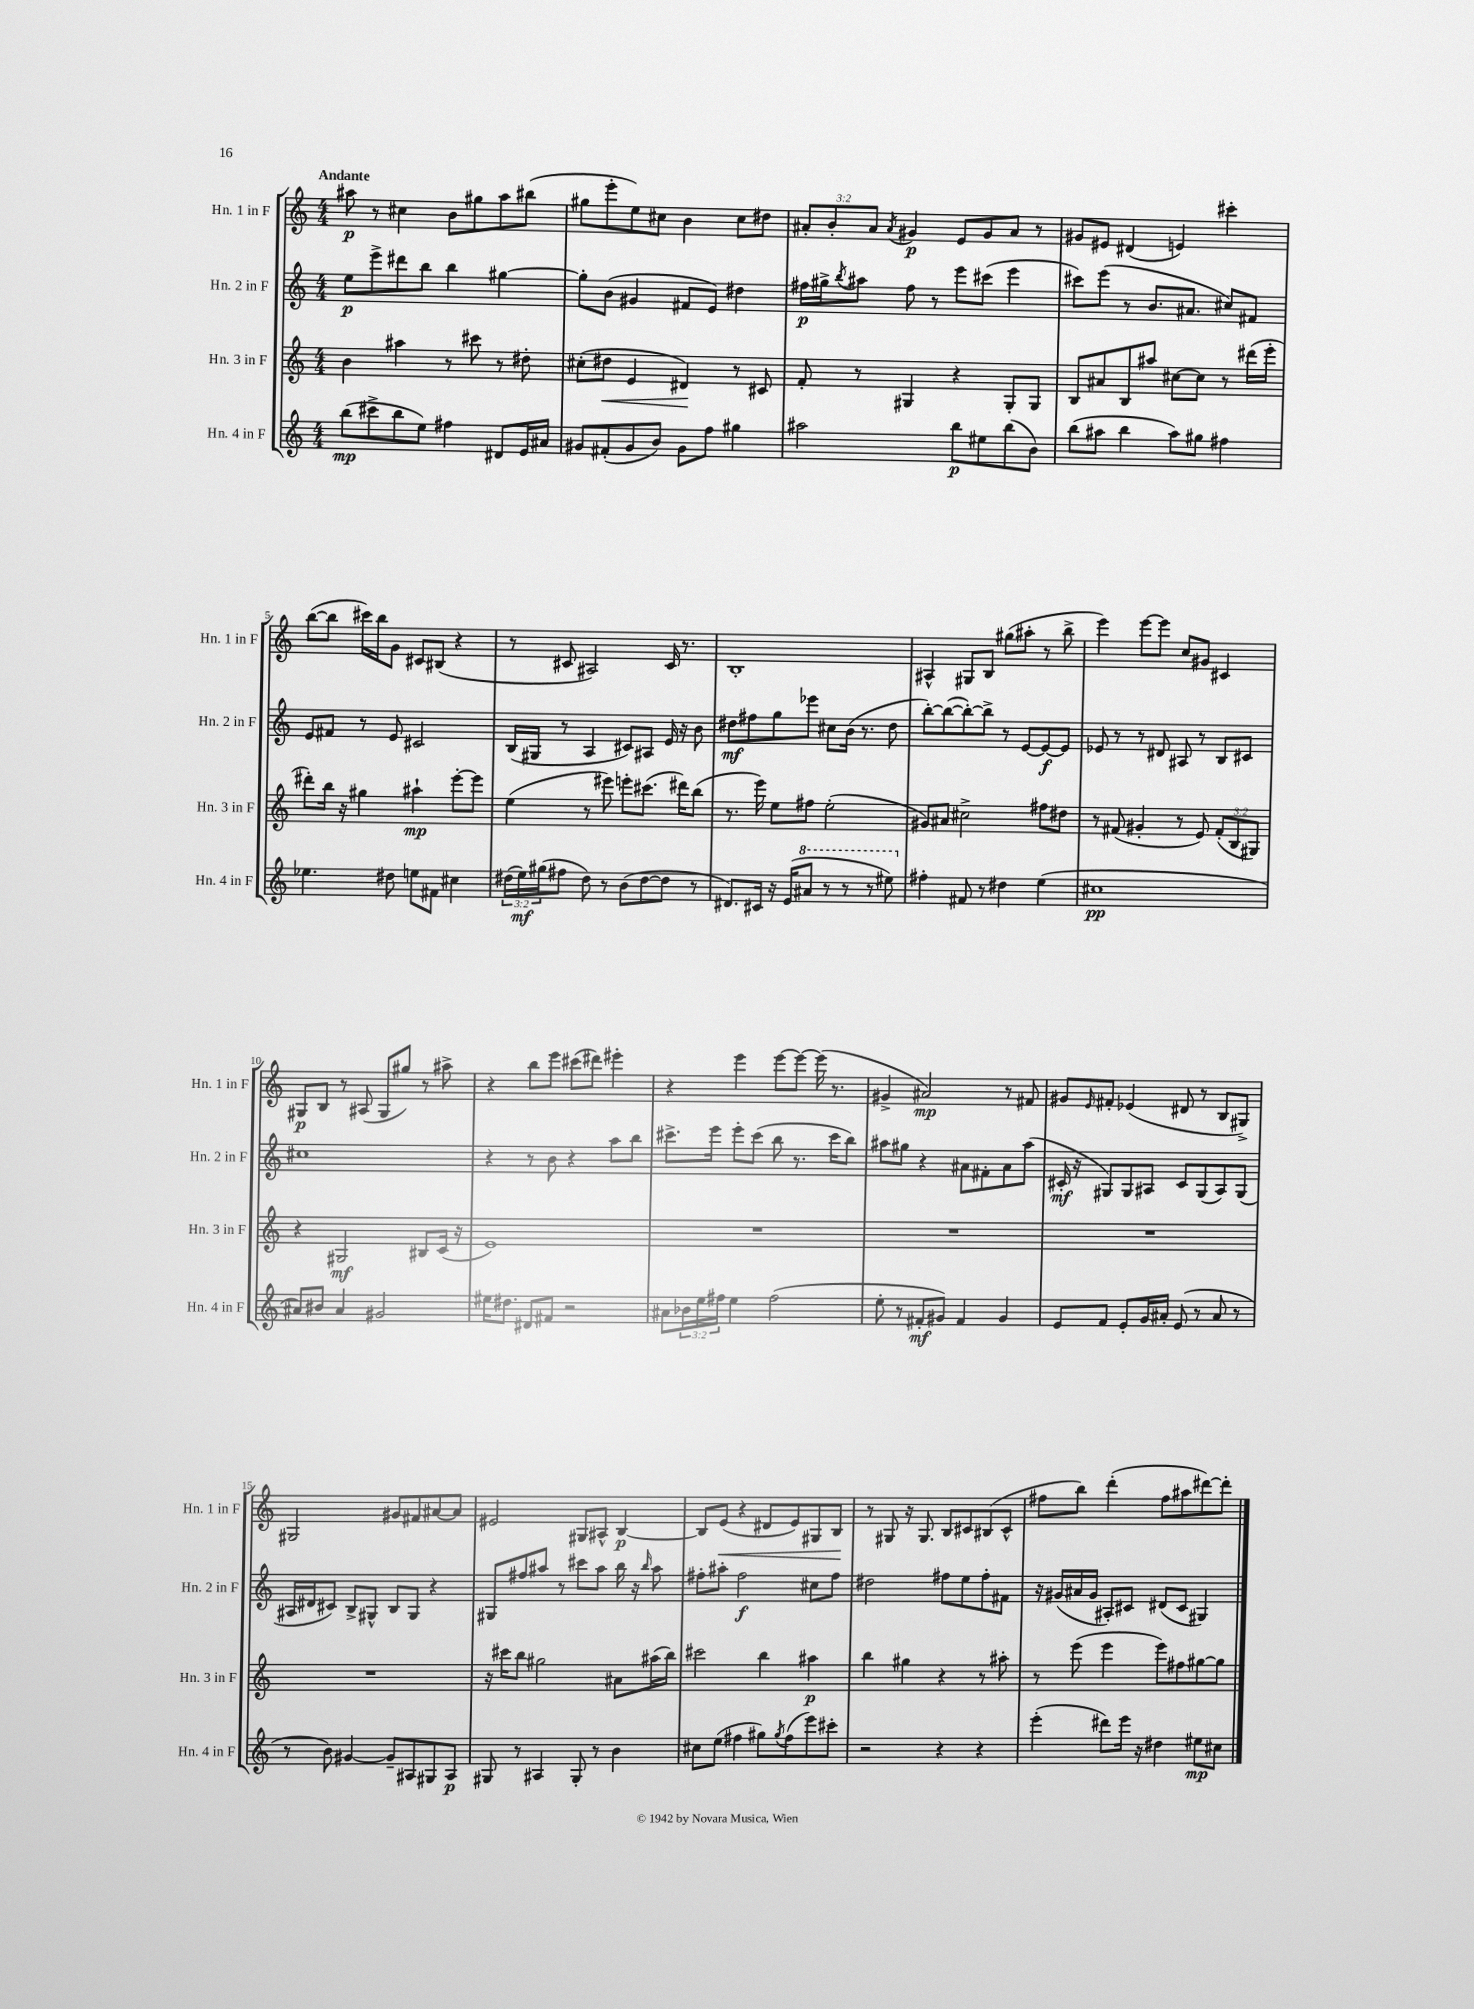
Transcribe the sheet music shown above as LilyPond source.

<<
\new StaffGroup <<
\new Staff = "s0" \with { instrumentName = "Hn. 1 in F" shortInstrumentName = "Hn. 1 in F" } {
    \clef treble \key c \major \numericTimeSignature \time 4/4 \override Staff.TupletNumber.text = #tuplet-number::calc-fraction-text \tempo "Andante"
    ais''8\p r8 cis''4 b'8 gis''8 ais''8 bis''8( |
    gis''8 e'''8-. e''8) cis''8 b'4 cis''8 dis''8 |
    \tuplet 3/2 { ais'8-. b'8-. ais'8 } \acciaccatura { ais'8 } gis'4\p e'8 gis'8 ais'8 r8 |
    gis'8 eis'8 dis'4( e'4) cis'''4-. |
    b''8~( b''8 cis'''16) b''16 g'8 cis'8 bis8( r4 |
    r8 cis'8 ais2) cis'16 r8. |
    b1-. |
    ais4-^ gis8 b8 gis''8( ais''8-. r8 b''8-> |
    e'''4) e'''8~ e'''8 c''8 gis'8 cis'4 |
    gis8\p b8 r8 ais8( gis8 gis''8) r8 ais''8-> |
    r4 b''8 e'''8 cis'''8( dis'''8) eis'''4-. |
    r4 e'''4 e'''8~ e'''8~ e'''16( r8. |
    gis'4-> ais'2\mp) r8 fis'8 |
    gis'8 \grace { e'16 } fis'8-. ees'4( dis'8 r8 b8 gis8->) |
    gis2 gis'8 fis'8 ais'8~ ais'8 |
    eis'2 gis8 ais8-^ b4~\p |
    b8 e'8\<( r4 dis'8 e'8) gis8 b8\! |
    r8 gis8 r16 gis8. b8 cis'8 bis8( cis'8-^ |
    fis''8 b''8) d'''4-.( fis''8 ais''8 dis'''8~) dis'''8-. \bar "|." |
}
\new Staff = "s1" \with { instrumentName = "Hn. 2 in F" shortInstrumentName = "Hn. 2 in F" } {
    \clef treble \key c \major \numericTimeSignature \time 4/4
    e''8\p e'''8-> dis'''8 b''8 b''4 gis''4~ |
    gis''8-. b'8( gis'4 fis'8 e'8) dis''4 |
    fis''16\p gis''16-> \acciaccatura { b''8 } ais''8 fis''8 r8 e'''8 cis'''8( e'''4 |
    cis'''8) e'''8( r8 b'8. ais'8. cis''8) fis'8 |
    e'8 fis'8 r8 e'8 cis'2 |
    b16( gis16 r8 a4 cis'8) ais8 e'16 r16 b'8 |
    dis''8\mf fis''8 g''8 ees'''8 cis''8 b'16( r8. dis''8 |
    b''8~-.) b''8~( b''8~-.) b''8-> r8 e'8~ e'8~\f e'8 |
    ees'8 r8 r8 dis'8 ais8 r8 b8 cis'8 |
    cis''1 |
    r4 r8 b'8 r4 a''8 b''8 |
    cis'''8.-> e'''16 e'''8-. cis'''8( b''8 r8. cis'''16 b''8) |
    ais''8 gis''8 r4 ais'8 fis'8-. ais'8 ais''8( |
    cis'16-.\mf r16 gis8) gis8 ais8 cis'8 gis8( ais8) gis8( |
    ais16 dis'16 cis'8) b8-> gis8-^ b8 gis8 r4 |
    gis8 fis''8 ais''8 r8 cis'''8 ais''8 b''16 r16 \grace { b''16 } ais''8 |
    fis''8-. ais''8-. fis''2\f cis''8 fis''8 |
    dis''2 fis''8 e''8 fis''8-. fis'8 |
    r16 gis'16( ais'16 gis'16 ais8-.) cis'8 dis'8( cis'8 gis4) \bar "|." |
}
\new Staff = "s2" \with { instrumentName = "Hn. 3 in F" shortInstrumentName = "Hn. 3 in F" } {
    \clef treble \key c \major \numericTimeSignature \time 4/4 \override Staff.TupletNumber.text = #tuplet-number::calc-fraction-text
    b'4 ais''4 r8 cis'''8 r8 dis''8-. |
    cis''8-.( dis''8\< e'4 dis'4\!) r8 cis'8 |
    f'8-. r8 gis4 r4 gis8-. gis8 |
    b8 ais'8 b8 ais''8 cis''8~ cis''8 r8 dis'''16( e'''16-. |
    dis'''8-.) b''16 r16 gis''4 ais''4-!\mp e'''8~-. e'''8 |
    e''4( r8 eis'''8) e'''8-. cis'''8.( dis'''16) b''8( |
    r8. e'''16) e''8 fis''8 e''2-.( |
    gis'8) ais'8 cis''2-> fis''8 dis''8 |
    r8 fis'8( gis'4-. r8 e'8) \tuplet 3/2 { fis'8-.( b8 gis8) } |
    r4 gis2\mf bis8 c'16( r16 |
    e'1) |
    R1 |
    R1 |
    R1 |
    R1 |
    r16 cis'''16 b''8 gis''2 ais'8 ais''16( b''16) |
    cis'''2 b''4 ais''4\p |
    b''4 gis''4 r4 r8 ais''8-. |
    r8 e'''8( e'''4 e'''8) fis''8 gis''8~ gis''8 \bar "|." |
}
\new Staff = "s3" \with { instrumentName = "Hn. 4 in F" shortInstrumentName = "Hn. 4 in F" } {
    \clef treble \key c \major \numericTimeSignature \time 4/4 \override Staff.TupletNumber.text = #tuplet-number::calc-fraction-text
    b''8\mp( cis'''8-> b''8 e''8) fis''4 dis'8 e'16 ais'16 |
    gis'8 fis'8-.( gis'8 b'8) gis'8 f''8 gis''4 |
    ais''2 b''8\p eis''8 b''8( b'8) |
    b''8( ais''8 b''4 ais''8) gis''8 fis''4 |
    ees''4. dis''8 e''8 fis'8 cis''4 |
    \tuplet 3/2 { dis''16( e''16\mf) gis''16( } fis''8 dis''8) r8 b'8( dis''8~ dis''8 r8 |
    dis'8.) cis'16 r16 e'16( \ottava #1 ais''8 r8 r8 r8 eis'''8) \ottava #0 |
    fis''4-. fis'8 r8 dis''4 e''4( |
    cis''1\pp |
    ais'8) bis'8 ais'4 gis'2 |
    eis''16 dis''8. dis'8 fis'8 r2 |
    ais'8 \tuplet 3/2 { bes'16 e''16 fis''16 } e''4 fis''2( |
    e''8-. r8 fis'8-.\mf gis'8) fis'4 gis'4 |
    e'8 f'8 e'8-. g'16 ais'16-. e'8( r8 ais'8 r8 |
    r8 b'8) gis'4~ gis'8-- ais8 gis8 ais8\p |
    gis8 r8 ais4 gis8-. r8 b'4 |
    cis''8 e''8( fis''4 gis''8) \acciaccatura { gis''8 } fis''8( e'''8) cis'''8-. |
    r2 r4 r4 |
    e'''4-.( dis'''8) e'''16 r16 dis''4 eis''8\mp cis''8 \bar "|." |
}
>>
>>
